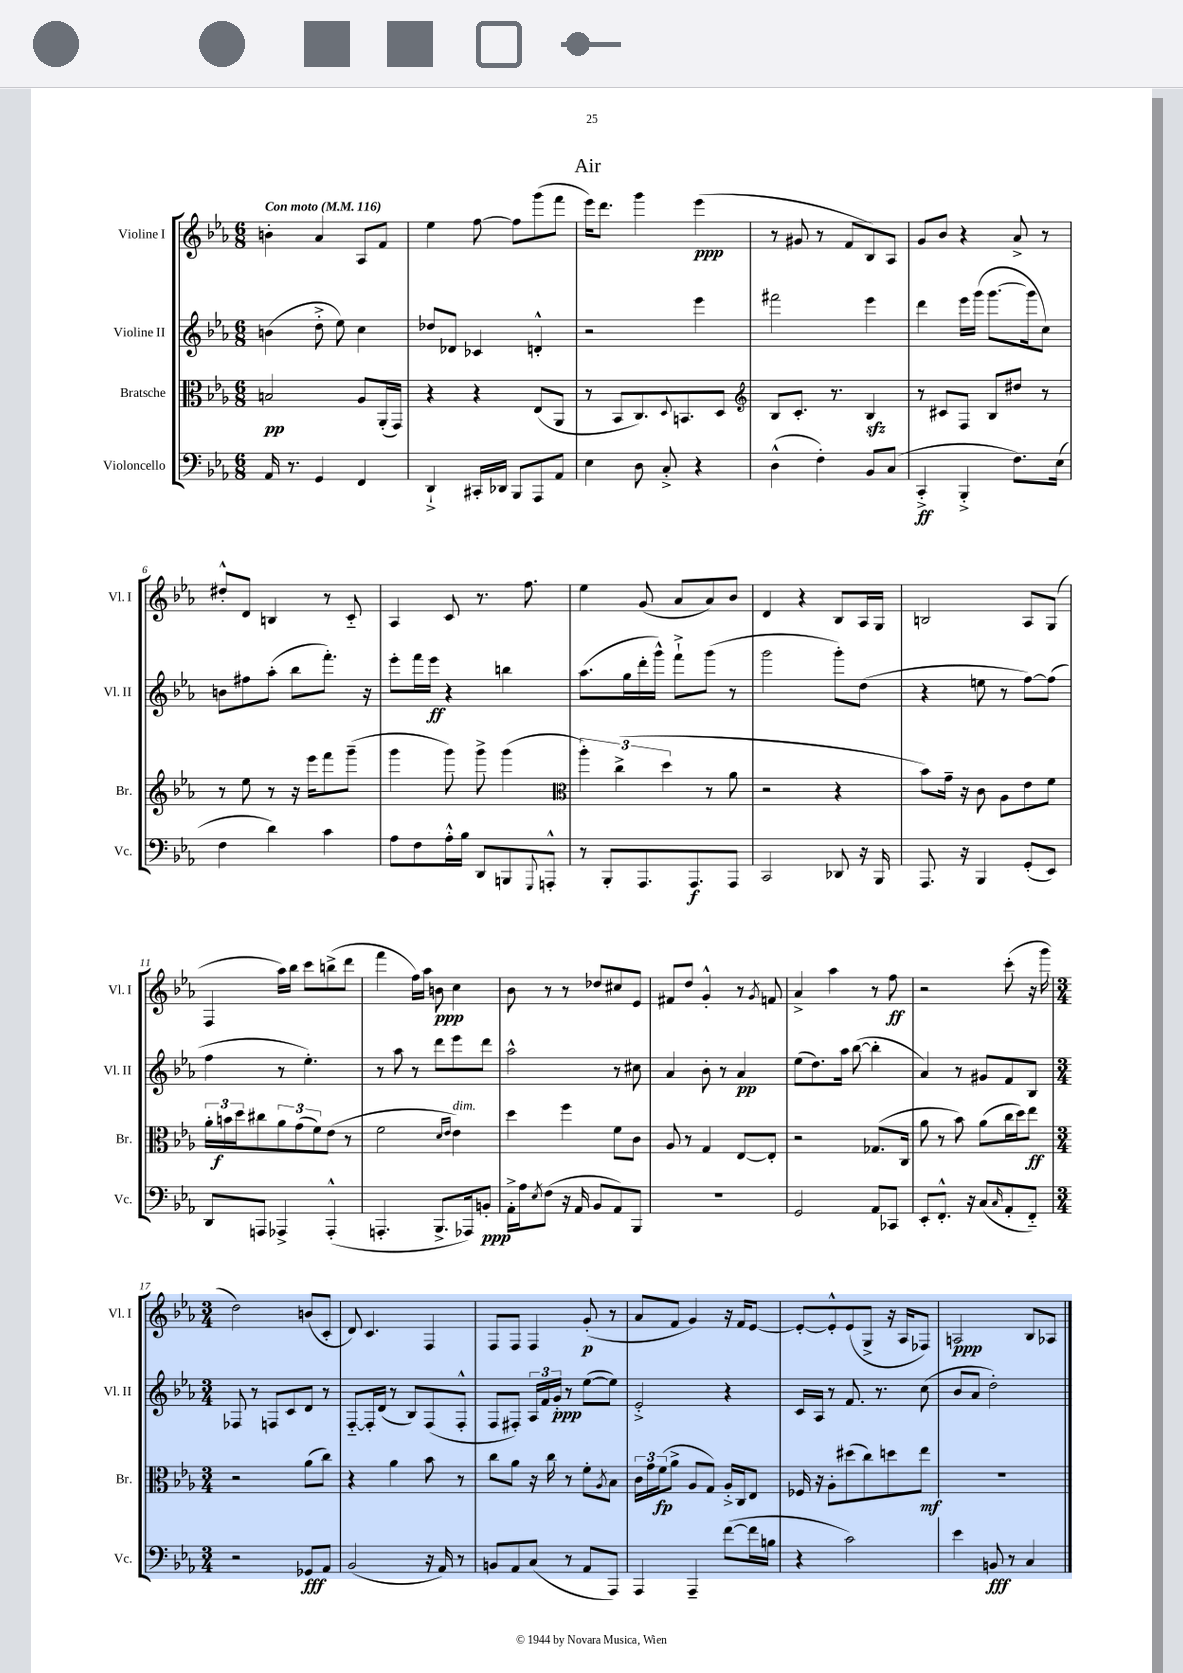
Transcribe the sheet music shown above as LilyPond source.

\header { title = "Air" }
<<
\new StaffGroup <<
\new Staff = "s0" \with { instrumentName = "Violine I" shortInstrumentName = "Vl. I" } {
    \clef treble \key ees \major \numericTimeSignature \time 6/8 \tempo "Con moto" 4 = 116
    b'4-. aes'4 aes8 f'8 |
    ees''4 f''8~ f''8 g'''8( f'''8 |
    ees'''16) d'''8. g'''4 ees'''4\ppp( |
    r8 gis'8 r8 f'8 bes8) aes8 |
    g'8 bes'8 r4 aes'8-> r8 |
    dis''8-.-^ d'8 b4 r8 c'8-_ |
    aes4 c'8 r8. f''8. |
    ees''4 g'8( aes'8 aes'8) bes'8 |
    d'4 r4 bes8 aes16 g16 |
    b2 aes8 g8( |
    f4 aes''16) bes''16 c'''8 b''8->( d'''8 |
    f'''4 f''16) aes''16 b'8\ppp c''4 |
    bes'8 r8 r8 des''8 cis''8 ees'8 |
    fis'8 d''8 g'4-.-^ r8 \acciaccatura { g'8 } f'8 |
    aes'4-> aes''4 r8 f''8\ff |
    r2 c'''8-.( r16 g'''16 |
    \numericTimeSignature \time 3/4 d''2) b'8( c'8-. |
    d'8) c'4. f4 |
    f8 f8 f4 g'8-.\p( r8 |
    aes'8 f'8 g'4) r16 f'16 ees'8~ |
    ees'8~-. ees'8-.-^ ees'8( g8-> r16 aes16 fes8) |
    a2\ppp bes8 aes8 \bar "|." |
}
\new Staff = "s1" \with { instrumentName = "Violine II" shortInstrumentName = "Vl. II" } {
    \clef treble \key ees \major \numericTimeSignature \time 6/8
    b'4( d''8-.-> ees''8) c''4 |
    des''8 des'8 ces'4 d'4-.-^ |
    r2 ees'''4 |
    fis'''2 ees'''4 |
    d'''4 ees'''16 g'''16( g'''8.~ g'''16 c''8) |
    b'8 fis''8 aes''8-.( bes''8 f'''8.-.) r16 |
    ees'''8-. f'''16 ees'''16\ff r4 b''4 |
    aes''8.( g''16 d'''16-. g'''16-^) f'''8-!-> g'''8( r8 |
    g'''2 g'''8-.) d''8( |
    r4 e''8 r8 f''8~) f''8( |
    f''4 r8 ees''4.-.) |
    r8 aes''8 r8 d'''8 ees'''8 d'''8 |
    aes''2-^ r8 cis''8 |
    aes'4 bes'8-. r8 aes'4\pp |
    ees''8( d''8.) aes''16 bes''8~( bes''4-. |
    aes'4) r8 gis'8 f'8 bes8 |
    \numericTimeSignature \time 3/4 fes8 r8 f8 c'8 d'8 r8 |
    f8~-_ f16-. d'16( r8 bes8) f8( f8-.-^ |
    f8 fis8-.) \tuplet 3/2 { aes16 f'16 g'16-.\ppp } r8 ees''8~( ees''8) |
    ees'2-.-> r4 |
    c'16 aes16 r8 f'8. r8. c''8( |
    bes'8 aes'8 d''2-.) \bar "|." |
}
\new Staff = "s2" \with { instrumentName = "Bratsche" shortInstrumentName = "Br." } {
    \clef alto \key ees \major \numericTimeSignature \time 6/8
    b2\pp aes8 aes,16-.( g,16) |
    r4 r4 ees8( aes,8 |
    r8 bes,8 c8.) \appoggiatura { d8 } b,8. d8 |
    \clef treble bes8 c'8.-. r8. bes4\sfz |
    r8 cis'8 f8 bes8 dis''8 r8 |
    r8 ees''8 r8 r16 ees'''16 f'''8 g'''8--( |
    g'''4 g'''8) g'''8-> g'''4( |
    \clef alto \tuplet 3/2 { aes''4-.) c''4->( d''4 } r8 aes'8 |
    r2 r4 |
    bes'8) g'16-- r16 c'8 aes8 ees'8 f'8 |
    \tuplet 3/2 { aes'16-. b'16\f d''16 } cis''8 \tuplet 3/2 { aes'8 g'8( f'8) } ees'8( r8 |
    f'2 \grace { d'16 ees'16 } ees'4^\markup { \italic "dim." }) |
    d''4 f''4 f'8 c'8 |
    aes8 r8 g4 ees8~ ees8-. |
    r2 ges8.( c16 |
    aes'8 r8 bes'8) aes'8( c''16 d''16) ees''8\ff |
    \numericTimeSignature \time 3/4 r2 aes'8( c''8) |
    r4 aes'4 bes'8 r8 |
    c''8 aes'8 r16 c''16 r8 f'8-. \acciaccatura { aes8 } bes8 |
    \tuplet 3/2 { c'16 g'16 f'16\fp( } aes'8-> aes8 g8) aes16-.-> c16 ees8 |
    fes16 r16 aes8-. dis''8( c''8) d''8 ees''8\mf |
    R2. \bar "|." |
}
\new Staff = "s3" \with { instrumentName = "Violoncello" shortInstrumentName = "Vc." } {
    \clef bass \key ees \major \numericTimeSignature \time 6/8
    aes,16 r8. g,4 f,4 |
    d,4-!-> cis,16-. des,16 bes,,8 aes,,8 aes,8 |
    ees4 d8 c8-.-> r4 |
    d4-^( f4-.) bes,8 c8( |
    c,4-.->\ff bes,,4-.-> f8.) ees16( |
    f4 d'4) c'4 |
    aes8 f8 aes16-.-^ bes16 d,8 b,,8 \appoggiatura { g,,8 } a,,8-.-^ |
    r8 bes,,8-. aes,,8. aes,,8.\f aes,,8 |
    c,2 des,8 r16 bes,,16 |
    aes,,8. r16 bes,,4 g,8-.( ees,8) |
    d,8 a,,8 aes,,4-> aes,,4-.-^( |
    a,,4.-. bes,,8.-> aes,,16) b,8-.\ppp |
    aes,16-.-> aes16 \acciaccatura { ees8 } f8( r16 aes,16 bes,8 aes,8) bes,,8 |
    R2. |
    g,2 aes,8 ces,8 |
    ees,8-. f,8.-.-^ r16 c8( \grace { c16 } aes,8-. f,8-_) |
    \numericTimeSignature \time 3/4 r2 ges,8\fff aes,8 |
    bes,2( r16 aes,16) r8 |
    b,8 aes,8 c8( r8 aes,8 aes,,8) |
    aes,,4 aes,,4-- f'8~( f'16 b16 |
    r4 c'2) |
    ees'4 b,8\fff r8 c4 \bar "|." |
}
>>
>>
